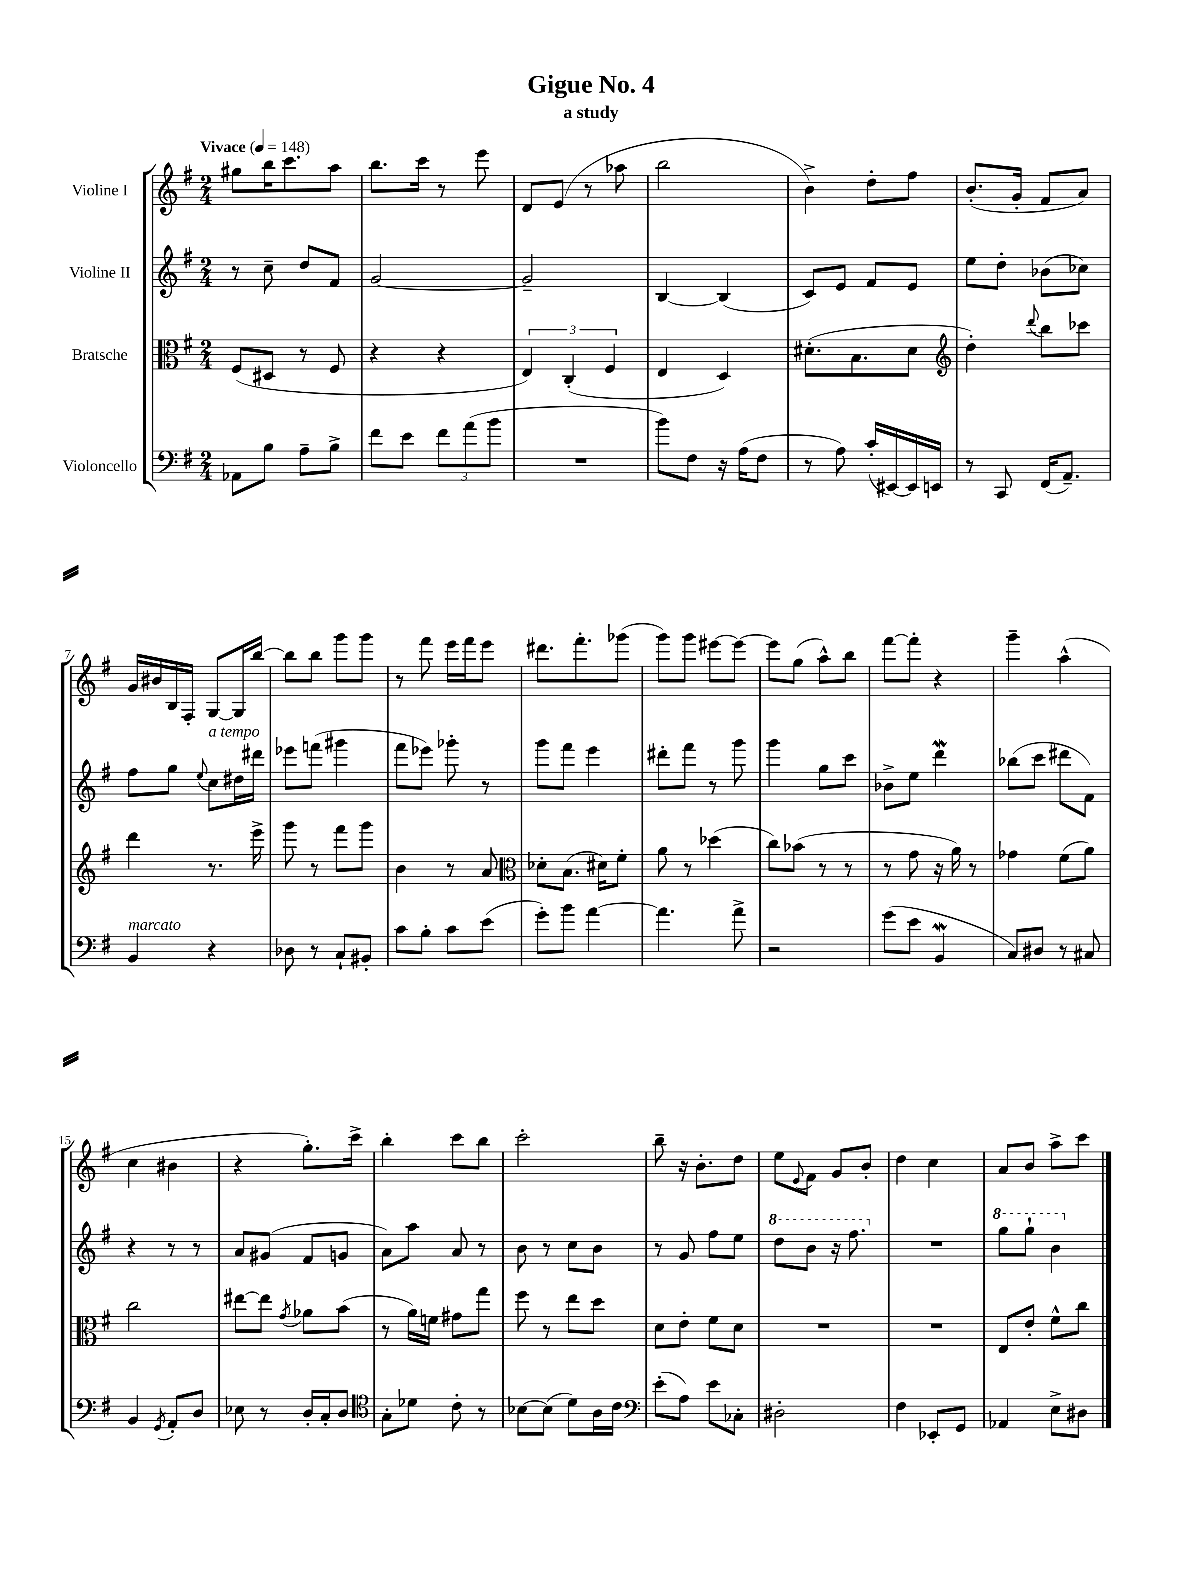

**kern	**kern	**kern	**kern
*staff4	*staff3	*staff2	*staff1
*clefF4	*clefC3	*clefG2	*clefG2
*k[f#]	*k[f#]	*k[f#]	*k[f#]
*M2/4	*M2/4	*M2/4	*M2/4
*MM148	*MM148	*MM148	*MM148
8AA-	(8F#	8r	8gg#
8B	8D#	8cc~	16bb
.	.	.	8.ccc
8A~	8r	8dd	.
8B^	8F#	8f#	8aa
=	=	=	=
8f#	4r	[2g	8.bb
8e	.	.	.
.	.	.	16ccc
12f#	4r	.	8r
(12a	.	.	.
.	.	.	8eee
12b	.	.	.
=	=	=	=
2r	6E)	2g~]	8d
.	.	.	(8e
.	(6C'	.	.
.	.	.	8r
.	6F#	.	.
.	.	.	8aa-
=	=	=	=
8b)	4E	[4B	2bb
8F#	.	.	.
16r	4D)	(4B]	.
(16A	.	.	.
8F#	.	.	.
=	=	=	=
8r	(8.d#'	8c)	4b^)
8A)	.	8e	.
.	8.B	.	.
(16c'	.	8f#	8dd'
[16EE#)	.	.	.
16EE#]	8d#	8e	8ff#
16EE	.	.	.
=	=	=	=
*	*clefG2	*	*
8r	4dd')	8ee	(8.b'
8CC	.	8dd'	.
.	.	.	16g'
.	8qqddd	.	.
(16FF#	8bb	(8b-	8f#
8.AA~)	.	.	.
.	8ccc-	8cc-)	8a)
=	=	=	=
4BB	4ddd	8ff#	16g
.	.	.	16b#
.	.	8gg	16B
.	.	.	16F#'
.	.	8qqee	.
4r	8.r	8cc	[8G
.	.	16dd#	16G]
.	16eee^	16ddd#	[16bb
=	=	=	=
8D-	8ggg	8eee-	8bb]
8r	8r	(8fff	8bb
8C`	8fff#	4ggg#	8ggg
8BB#'	8ggg	.	8ggg
=	=	=	=
8c	4b	8fff#	8r
8B'	.	8eee-)	8fff#
8c	8r	8ggg-'	16eee
.	.	.	16fff#
(8e	8a	8r	8eee
=	=	=	=
*	*clefC3	*	*
8g')	8d-'	8ggg	8.ddd#
8b	(8.B	8fff#	.
.	.	.	8.fff#'
[4a	.	4eee	.
.	16d#)	.	.
.	8f#'	.	(8ggg-
=	=	=	=
4.a]	8a	8ddd#'	8ggg)
.	8r	8fff#	8ggg
.	(4dd-	8r	[8eee#
8a^	.	8ggg	8eee#_
=	=	=	=
2r	8cc)	4ggg	8eee#]
.	(8b-	.	(8gg
.	8r	8gg	8aa^^)
.	8r	8ccc	8bb
=	=	=	=
(8g	8r	8b-^	[8fff#
8e	8g	8ee	8fff#']
4BB	16r	4ddd	4r
.	16a)	.	.
.	8r	.	.
=	=	=	=
8C)	4g-	(8bb-	4ggg~
8D#	.	8ccc	.
8r	(8f#	8ddd#	(4aa^^
8C#	8a)	8f#)	.
=	=	=	=
4BB	2cc	4r	4cc
8qGG	.	.	.
8AA'	.	8r	4b#
8D	.	8r	.
=	=	=	=
8E-	[8ee#	8a	4r
8r	8ee#]	(8g#	.
.	8qg	.	.
16D'	8a-	8f#	8.gg')
16C'	.	.	.
8D	(8b	8g	.
.	.	.	16ccc^
=	=	=	=
*clefC4	*	*	*
8G'	8r	8a)	4bb'
8d-	16a)	8aa	.
.	16f	.	.
8c'	8g#	8a	8ccc
8r	8gg	8r	8bb
=	=	=	=
[8B-	8ff#	8b	2ccc'
(8B-]	8r	8r	.
8d)	8ee	8cc	.
16A	8dd	8b	.
16c	.	.	.
=	=	=	=
*clefF4	*	*	*
(8e'	8d	8r	8bb~
8A)	8e'	8g	16r
.	.	.	8.b'
8e	8f#	8ff#	.
8C-'	8d	8ee	8dd
=	=	=	=
2D#'	2r	8ddd	8ee
.	.	.	8qqe
.	.	8bb	8f#
.	.	16r	8g
.	.	8.fff#	.
.	.	.	8b'
=	=	=	=
4F#	2r	2r	4dd
8EE-'	.	.	4cc
8GG	.	.	.
=	=	=	=
4AA-	8E	8ggg	8a
.	8e'	8ggg`	8b
8E^	8f#^^	4bb	8aa^
8D#	8cc	.	8ccc
==	==	==	==
*-	*-	*-	*-
